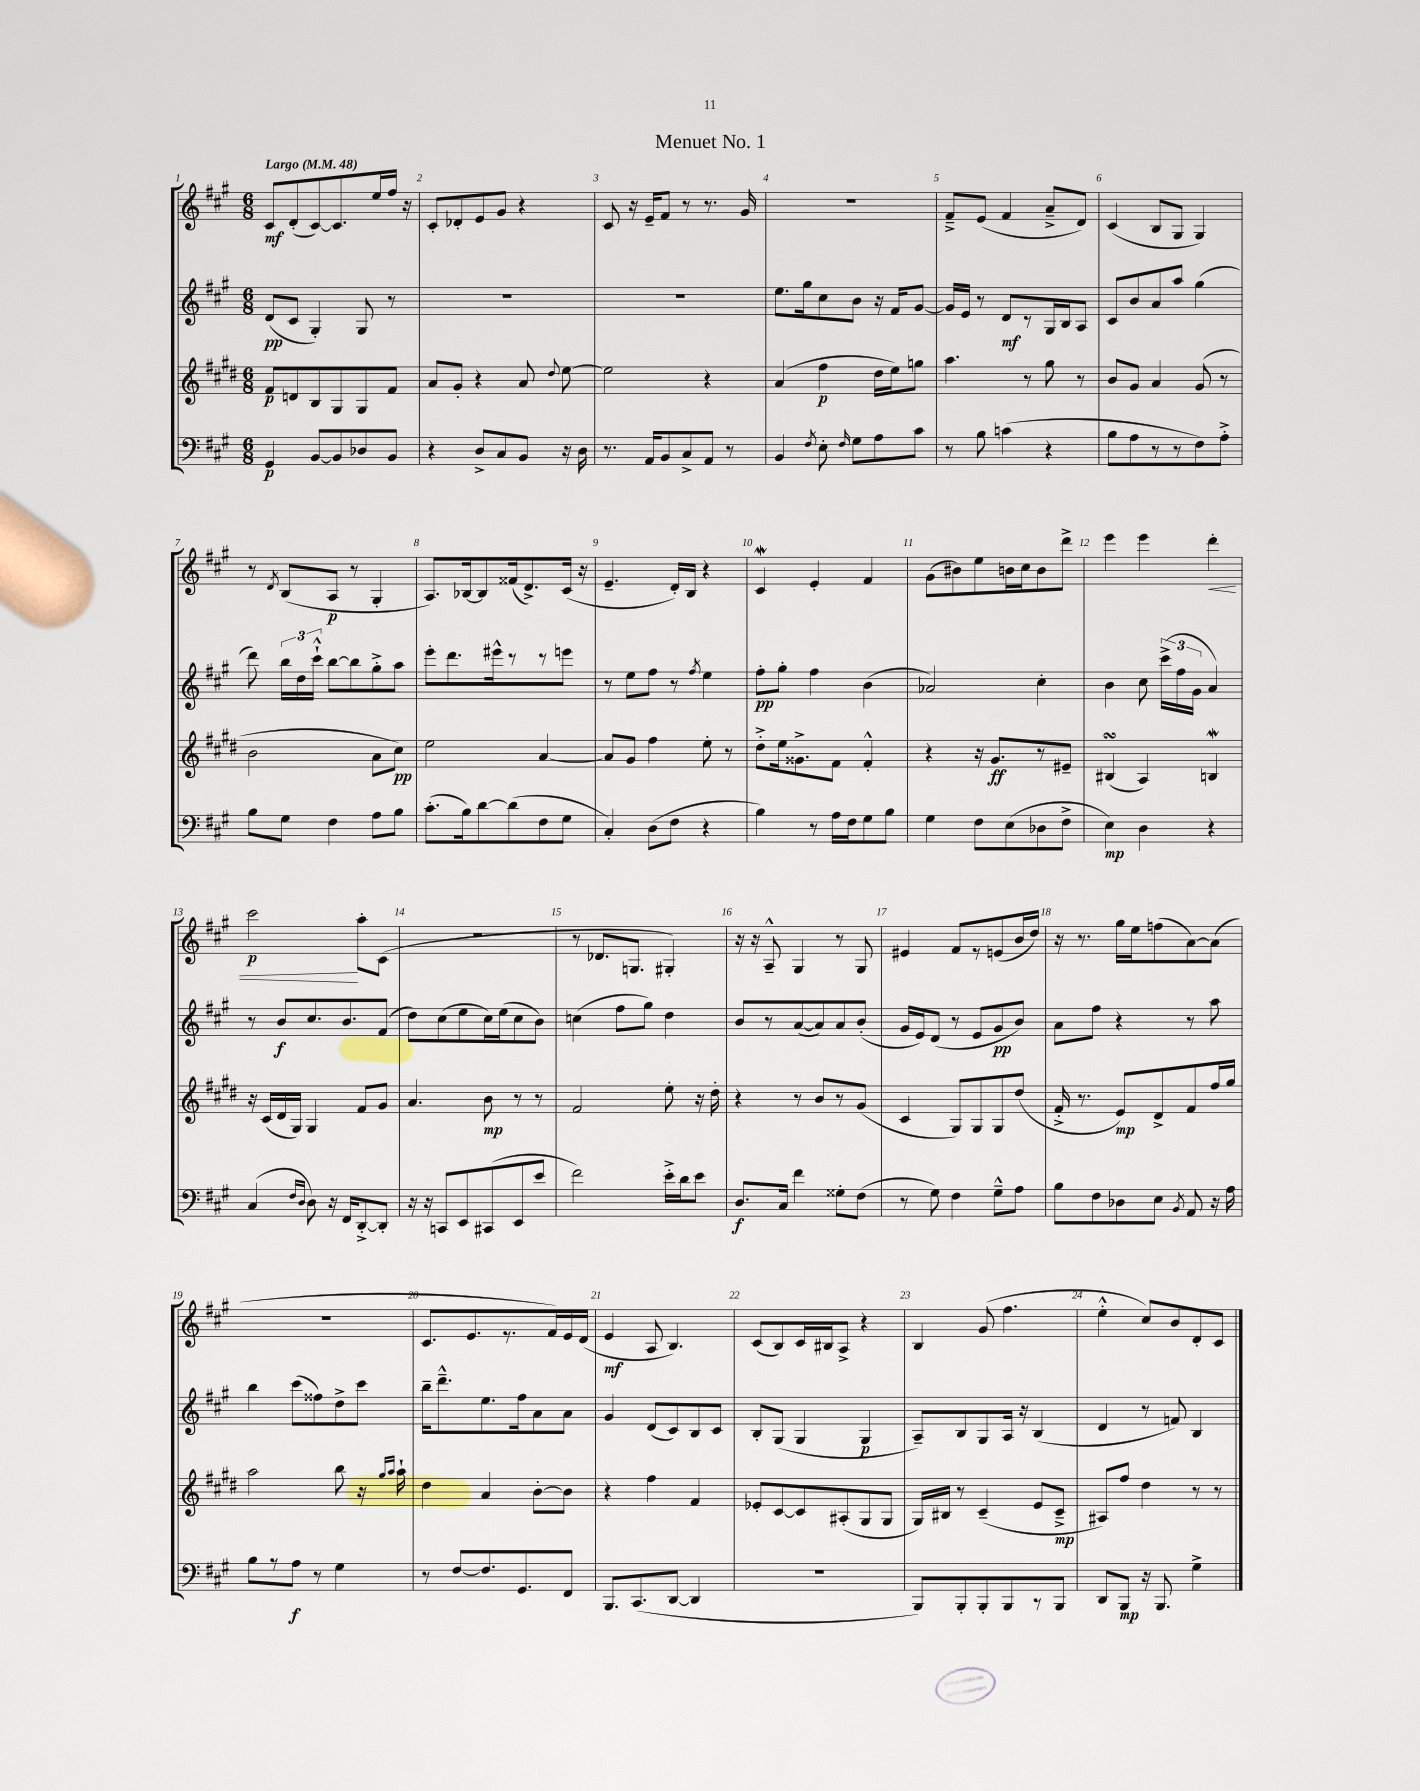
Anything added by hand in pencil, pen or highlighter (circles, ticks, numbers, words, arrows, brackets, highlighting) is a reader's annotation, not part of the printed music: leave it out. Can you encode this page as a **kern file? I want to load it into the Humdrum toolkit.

**kern	**dynam	**kern	**dynam	**kern	**dynam	**kern	**dynam
*part4	*part4	*part3	*part3	*part2	*part2	*part1	*part1
*staff4	*staff4	*staff3	*staff3	*staff2	*staff2	*staff1	*staff1
*clefF4	*	*clefG2	*	*clefG2	*	*clefG2	*
*k[f#c#g#]	*	*k[f#c#g#d#]	*	*k[f#c#g#]	*	*k[f#c#g#]	*
*M6/8	*	*M6/8	*	*M6/8	*	*M6/8	*
*MM48	*	*MM48	*	*MM48	*	*MM48	*
=1	=1	=1	=1	=1	=1	=1	=1
!	!	!	!	!	!	!LO:TX:a:B:t=Largo	!
4GG#/	p	8f#/L	p	(8d/L	pp	8c#/L	mf
.	.	8dn/	.	8c#/J	.	(8d'/	.
[8BB/L	.	8B/	.	4G#'/)	.	[8c#/)	.
8BB/]	.	8G#/	.	.	.	8.c#/]	.
8D-X/	.	8G#/	.	8G#/	.	.	.
.	.	.	.	.	.	16ee/L	.
8BB/J	.	8f#/J	.	8r	.	16ff#/JJ	.
.	.	.	.	.	.	16r	.
=2	=2	=2	=2	=2	=2	=2	=2
4r	.	8a/L	.	2.r	.	8c#'/L	.
.	.	8g#'/J	.	.	.	8d-X'/	.
8D^/L	.	4r	.	.	.	8e/	.
8C#/	.	.	.	.	.	8g#/J	.
8BB/J	.	8a/	.	.	.	4r	.
.	.	8qqdd#/	.	.	.	.	.
16r	.	[8ee\	.	.	.	.	.
16D\	.	.	.	.	.	.	.
=3	=3	=3	=3	=3	=3	=3	=3
8.r	.	2ee\]	.	2.r	.	8c#/	.
.	.	.	.	.	.	16r	.
16AA/KL	.	.	.	.	.	16e~/KL	.
8BB/	.	.	.	.	.	8f#/J	.
8C#^/	.	.	.	.	.	8r	.
8AA/J	.	4r	.	.	.	8.r	.
8r	.	.	.	.	.	.	.
.	.	.	.	.	.	16g#/	.
=4	=4	=4	=4	=4	=4	=4	=4
4BB/	.	(4a/	.	8.ee\L	.	2.r	.
.	.	.	.	16gg#\k	.	.	.
8qF#/	.	.	.	.	.	.	.
8E'\	.	4ff#\	p	8cc#\	.	.	.
16qqF#/	.	.	.	.	.	.	.
8G#\L	.	.	.	8b\J	.	.	.
8A\	.	16dd#\LL	.	16r	.	.	.
.	.	16ee\J)	.	16f#/KL	.	.	.
8c#\J	.	8ggn\J	.	[8g#/J	.	.	.
=5	=5	=5	=5	=5	=5	=5	=5
8r	.	4.aa\	.	16g#/LL]	.	8f#~^/L	.
.	.	.	.	16e/JJ	.	.	.
8B\	.	.	.	8r	.	(8e/J	.
(4cn\	.	.	.	8d/L	mf	4f#/	.
.	.	8r	.	8r	.	.	.
4r	.	8gg#\	.	16G#/L	.	8a~^/L	.
.	.	.	.	16B/J	.	.	.
.	.	8r	.	8A/J	.	8d/J)	.
=6	=6	=6	=6	=6	=6	=6	=6
8B\L	.	8b/L	.	8c#/L	.	(4c#/	.
8A\	.	8g#/J	.	8b/	.	.	.
8r	.	4a/	.	8a/	.	8B/L	.
8r	.	.	.	8aa/J	.	8G#/J	.
8F#\)	.	(8g#/	.	(4gg#\	.	4G#/)	.
8A'^\J	.	8r	.	.	.	.	.
!!LO:LB:g=z
=7	=7	=7	=7	=7	=7	=7	=7
8B\L	.	2b\	.	8ddd\)	.	8r	.
.	.	.	.	.	.	8qd/	.
8G#\J	.	.	.	24bb\LL	.	(8B/L	.
.	.	.	.	24dd\	.	.	.
.	.	.	.	24ccc#`^^\JJ	.	.	.
4F#\	.	.	.	[8bb\L	.	8A/J	p
.	.	.	.	8bb\]	.	8r	.
8A\L	.	8a\L	.	8gg#'^\	.	4G#'/	.
8B\J	.	8cc#\J)	pp	8aa\J	.	.	.
=8	=8	=8	=8	=8	=8	=8	=8
(8.c#'\L	.	2ee\	.	8eee'\L	.	8.A/L)	.
.	.	.	.	8.ddd\	.	.	.
16B\k)	.	.	.	.	.	[16B-X/k	.
[8d\	.	.	.	.	.	8B-/]	.
.	.	.	.	16eee#X^^\k	.	.	.
(8d\]	.	.	.	8r	.	(16f##X/k	.
.	.	.	.	.	.	8.d^/)	.
8F#\	.	[4a/	.	8r	.	.	.
8G#\J	.	.	.	8eeen\J	.	(16c#/Jk	.
.	.	.	.	.	.	16r	.
=9	=9	=9	=9	=9	=9	=9	=9
4C#'/)	.	8a/L]	.	8r	.	4.e~/	.
.	.	8g#/J	.	8ee\L	.	.	.
(8D\L	.	4ff#\	.	8ff#\J	.	.	.
8F#\J	.	.	.	8r	.	16d'/LL)	.
.	.	.	.	.	.	16B/JJ	.
.	.	.	.	8qff#/	.	.	.
4r	.	8ee'\	.	4ee\	.	4r	.
.	.	8r	.	.	.	.	.
=10	=10	=10	=10	=10	=10	=10	=10
4B\)	.	8dd#'^\L	.	8ff#'\L	pp	4c#W/	.
.	.	16ee\k	.	8gg#'\J	.	.	.
.	.	8.g##X^\	.	.	.	.	.
8r	.	.	.	4ff#\	.	4e'/	.
16A\LL	.	8f#\J	.	.	.	.	.
16F#\J	.	.	.	.	.	.	.
8G#\	.	4f#'^^/	.	(4b\	.	4f#/	.
8B\J	.	.	.	.	.	.	.
=11	=11	=11	=11	=11	=11	=11	=11
4G#\	.	4r	.	2a-X/)	.	(8g#\L	.
.	.	.	.	.	.	8b#X\)	.
8F#\L	.	16r	.	.	.	8ee\	.
.	.	8.g#/L	ff	.	.	.	.
(8E\	.	.	.	.	.	16bn\L	.
.	.	.	.	.	.	16cc#\J	.
8D-X\	.	8r	.	4cc#'\	.	8b\	.
8F#^\J	.	8e#X~/J	.	.	.	8ddd^\J	.
=12	=12	=12	=12	=12	=12	=12	=12
4E\)	mp	(4B#XsSsS/	.	4b\	.	4eee\	.
4D\	.	4A/)	.	8cc#\	.	4eee\	.
.	.	.	.	(24ccc#^\LL	.	.	.
.	.	.	.	24ff#\	.	.	.
.	.	.	.	24g#\JJ	.	.	.
!	!	!	!	!	!	!	!LO:HP:b
4r	.	4BnW/	.	4a/)	.	4ddd'\	<
!!LO:LB:g=z
=13	=13	=13	=13	=13	=13	=13	=13
(4C#/	.	16r	.	8r	.	2ccc#\	p
.	.	(16c#/LL	.	.	.	.	.
.	.	16d#/	.	8b/L	f	.	.
.	.	16G#/JJ)	.	.	.	.	.
16qqF#/LL	.	.	.	.	.	.	.
16qqD/JJ	.	.	.	.	.	.	.
8D\)	.	4G#/	.	8.cc#/	.	.	.
16r	.	.	.	.	.	.	.
16FF#/KL	.	.	.	8.b/	.	.	.
[8DD'^/	.	8f#/L	.	.	.	8aa'\L	[
8DD'/J]	.	8g#/J	.	(8f#/J	.	(8c#\J	.
=14	=14	=14	=14	=14	=14	=14	=14
16r	.	4.a/	.	8dd\L)	.	2.r	.
16r	.	.	.	.	.	.	.
8CCn/L	.	.	.	(8cc#\	.	.	.
8EE/	.	.	.	8ee\	.	.	.
(8CC#X/	.	8b\	mp	16cc#\L)	.	.	.
.	.	.	.	(16ee\J	.	.	.
8EE/	.	8r	.	8cc#\	.	.	.
8e/J	.	8r	.	8b\J)	.	.	.
=15	=15	=15	=15	=15	=15	=15	=15
2f#\)	.	2f#/	.	(4ccn\	.	8r	.
.	.	.	.	.	.	8.d-X/L	.
.	.	.	.	8ff#\L	.	.	.
.	.	.	.	.	.	8.Gn/J	.
.	.	.	.	8gg#\J)	.	.	.
16e'^\LL	.	8ee'\	.	4dd\	.	4G#X'/)	.
16d\J	.	.	.	.	.	.	.
8e\J	.	16r	.	.	.	.	.
.	.	16dd#'\	.	.	.	.	.
=16	=16	=16	=16	=16	=16	=16	=16
8.D/L	f	4r	.	8b/L	.	16r	.
.	.	.	.	.	.	16r	.
.	.	.	.	8r	.	8A~^^/	.
16C#/Jk	.	.	.	.	.	.	.
4f#\	.	8r	.	([8a/	.	4G#/	.
.	.	8b/L	.	8a/])	.	.	.
8G##X'\L	.	8r	.	8a/	.	8r	.
(8F#\J	.	(8g#/J	.	(8b'/J	.	8G#/	.
=17	=17	=17	=17	=17	=17	=17	=17
8r	.	4c#/	.	16g#/LL	.	4e#X/	.
.	.	.	.	16e/J)	.	.	.
8G#\)	.	.	.	(8d/J	.	.	.
4F#\	.	8G#/L)	.	8r	.	8f#/L	.
.	.	8G#/	.	8e/L	.	8r	.
8G#~^^\L	.	8G#/	.	8g#/	pp	(8en/	.
8A\J	.	(8dd#/J	.	8b/J)	.	16b/L	.
.	.	.	.	.	.	16dd/JJ)	.
=18	=18	=18	=18	=18	=18	=18	=18
8B\L	.	16f#'^/	.	8a\L	.	16r	.
.	.	8.r	.	.	.	8.r	.
8F#\	.	.	.	8ff#\J	.	.	.
8D-X\	.	8e/L)	mp	4r	.	16gg#\LL	.
.	.	.	.	.	.	16ee\J	.
8E\J	.	8d#^/	.	.	.	(8ffn\	.
8qBB/	.	.	.	.	.	.	.
8AA/	.	8f#/	.	8r	.	[8a\)	.
16r	.	16ff#/L	.	8aa\	.	(8a\J]	.
16A\	.	16gg#/JJ	.	.	.	.	.
!!LO:LB:g=z
=19	=19	=19	=19	=19	=19	=19	=19
8B\L	.	2aa\	.	4bb\	.	2.r	.
8r	.	.	.	.	.	.	.
8A\J	f	.	.	(8ccc#\L	.	.	.
8r	.	.	.	8ff##X\)	.	.	.
4G#\	.	8bb\	.	8dd^\	.	.	.
.	.	16r	.	8ccc#\J	.	.	.
.	.	16qqgg#/LL	.	.	.	.	.
.	.	16qqaa/JJ	.	.	.	.	.
.	.	16aa`\	.	.	.	.	.
=20	=20	=20	=20	=20	=20	=20	=20
8r	.	4dd#\	.	16bb~\KL	.	8.c#/L	.
.	.	.	.	8.ddd~^^\	.	.	.
[8F#/L	.	.	.	.	.	.	.
.	.	.	.	.	.	8.e/	.
8.F#/]	.	4a/	.	8.ee\	.	.	.
.	.	.	.	.	.	8.r	.
8.GG#/	.	.	.	16ff#\k	.	.	.
.	.	[8b'\L	.	8a\	.	.	.
.	.	.	.	.	.	16f#/L)	.
8FF#/J	.	8b\J]	.	8a\J	.	16e/	.
.	.	.	.	.	.	(16d/JJ	.
=21	=21	=21	=21	=21	=21	=21	=21
8.BBB/L	.	4r	.	4g#/	.	4e/	mf
(8.CC#/	.	.	.	.	.	.	.
.	.	4ff#\	.	(8d/L	.	8A/	.
[8DD/J	.	.	.	8c#/)	.	4.B/)	.
4DD/]	.	4f#/	.	8B/	.	.	.
.	.	.	.	8c#/J	.	.	.
=22	=22	=22	=22	=22	=22	=22	=22
2.r	.	8e-X'/L	.	8B'/L	.	(8c#/L	.
.	.	[8c#/	.	(8G#/J	.	8B/)	.
.	.	8c#/]	.	4G#/	.	16c#/L	.
.	.	.	.	.	.	16B#X/J	.
.	.	(8A#X'/	.	.	.	8A^/J	.
.	.	8G#/	.	4G#/	p	4r	.
.	.	8G#/J	.	.	.	.	.
=23	=23	=23	=23	=23	=23	=23	=23
8BBB/L)	.	16G#/LL)	.	8A~/L)	.	4B/	.
.	.	16B#X/JJ	.	.	.	.	.
8BBB'/	.	8r	.	8B/	.	.	.
8BBB'/	.	(4c#~/	.	8G#/	.	(8g#/	.
8BBB/	.	.	.	16A/Jk	.	4.ff#\	.
.	.	.	.	16r	.	.	.
8r	.	8e/L	.	(4B/	.	.	.
8BBB/J	.	8c#~^/J	mp	.	.	.	.
=24	=24	=24	=24	=24	=24	=24	=24
8DD/L	.	8A#X/L)	.	4d/	.	4ee'^^\	.
8BBB/J	mp	8ff#/J	.	.	.	.	.
16r	.	4dd#\	.	8r	.	8cc#/L)	.
8.BBB/	.	.	.	.	.	.	.
.	.	.	.	8fn/)	.	8b/	.
4G#^\	.	8r	.	4B/	.	8d'/	.
.	.	8r	.	.	.	8c#/J	.
==	==	==	==	==	==	==	==
*-	*-	*-	*-	*-	*-	*-	*-
